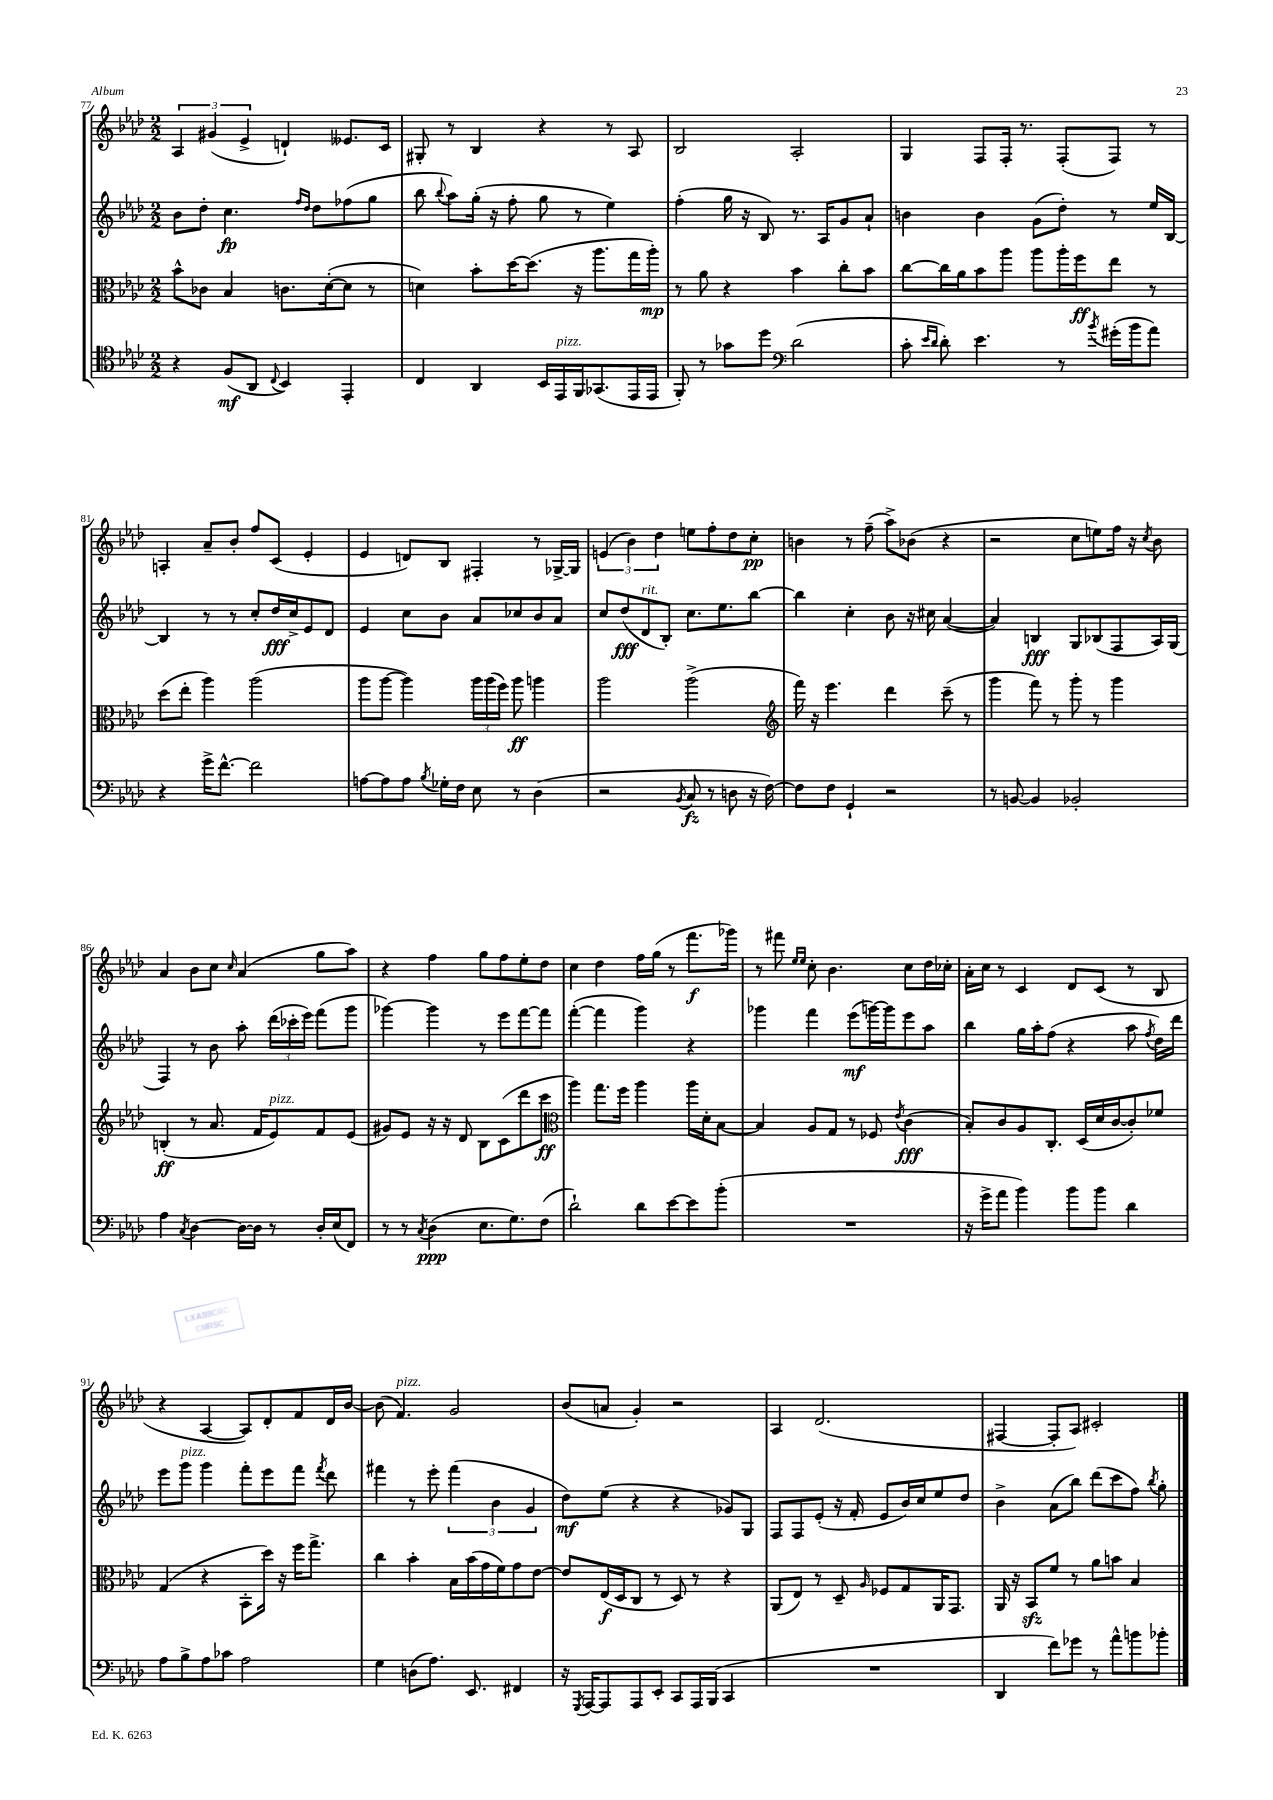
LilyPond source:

<<
\new StaffGroup <<
\new Staff = "s0" {
    \clef treble \key aes \major \numericTimeSignature \time 2/2
    \autoBeamOff \tuplet 3/2 { aes4 gis'4( ees'4-> } d'4-!) eeses'8.[ c'16] |
    gis8-. r8 bes4 r4 r8 aes8 |
    bes2 aes2-. |
    g4 f8[ f16]-. r8. f8[-.( f8]) r8 |
    a4-. aes'8[-- bes'8]-. f''8[ c'8]( ees'4-. |
    ees'4 d'8[) bes8] fis4-. r8 ges16[~-> ges16] |
    \tuplet 3/2 { e'4( bes'4) des''4 } e''8[ f''8-. des''8 c''8]-.\pp |
    b'4 r8 f''8--( aes''8[->) bes'8]( r4 |
    r2 c''8[ e''8) f''16] r16 \acciaccatura { c''8 } bes'8 |
    aes'4 bes'8[ c''8] \grace { c''16 } aes'4( g''8[ aes''8]) |
    r4 f''4 g''8[ f''8 ees''8-. des''8] |
    c''4 des''4 f''16[ g''16]( r8 f'''8.[\f ges'''16]) |
    r8 fis'''8 \grace { ees''16[ ees''16] } c''8-. bes'4. c''8[ des''16 ces''16]-. |
    aes'16[-. c''16] r8 c'4 des'8[ c'8]( r8 bes8 |
    r4 aes4~ aes8[) des'8-. f'8 des'16 bes'16]~ |
    bes'8( f'4.^\markup { \italic "pizz." }) g'2 |
    bes'8[( a'8] g'4-.) r2 |
    aes4 des'2.( |
    fis4~ fis8[-. aes8]) cis'2-. \bar "|." |
}
\new Staff = "s1" {
    \clef treble \key aes \major \numericTimeSignature \time 2/2
    \autoBeamOff bes'8[ des''8]-. c''4.\fp \grace { f''16[ des''16] } des''8[ fes''8( g''8] |
    bes''8 \appoggiatura { bes''8 } aes''8[) g''16]-.( r16 f''8-. g''8 r8 ees''4) |
    f''4-.( g''16 r16 bes8) r8. aes16[ g'8 aes'8]-! |
    b'4 b'4 g'8[( des''8]-.) r8 ees''16[ bes16]~ |
    bes4 r8 r8 c''8[-. des''16\fff c''16-> ees'8 des'8] |
    ees'4 c''8[ bes'8] aes'8[ ces''8 bes'8 aes'8] |
    c''8[ des''8\fff( des'8^\markup { \italic "rit." } bes8]-.) c''8.[ ees''8. bes''8]~ |
    bes''4 c''4-. bes'8 r16 cis''16 aes'4~( |
    aes'4) b4\fff g8[ bes8( f8 aes16) g16]( |
    f4) r8 bes'8 aes''8-. \tuplet 3/2 { des'''16[( ces'''16-. ees'''16]) } f'''8[( g'''8] |
    ges'''4~) ges'''4 r8 ees'''8[ f'''8~ f'''8] |
    f'''4~-.( f'''4 g'''4) r4 |
    ges'''4 f'''4 ees'''8[\mf( g'''16~) g'''16 ees'''8 aes''8] |
    bes''4 g''16[ aes''16-. f''8]( r4 aes''8 \acciaccatura { f''8 } des''16[) des'''16] |
    ees'''8[ g'''8]^\markup { \italic "pizz." } g'''4 f'''8[-. ees'''8 f'''8] \acciaccatura { f'''8 } des'''8 |
    fis'''4 r8 ees'''8-. \tuplet 3/2 { fis'''4( bes'4 g'4 } |
    des''8[\mf) ees''8]( r4 r4 ges'8[) g8] |
    f8[ f8 ees'8]-.( r16 f'16-. ees'8[ bes'16) c''16 ees''8 des''8] |
    bes'4-> aes'8[( bes''8]) des'''8[( c'''8 f''8]) \acciaccatura { bes''8 } g''8-. \bar "|." |
}
\new Staff = "s2" {
    \clef alto \key aes \major \numericTimeSignature \time 2/2
    \autoBeamOff bes'8[-^ ces'8] bes4 c'8.[ des'16~-.( des'8] r8 |
    d'4) bes'8[-. des''16~ des''8.]( r16 aes''8.[ g''16 aes''16]-.\mp) |
    r8 aes'8 r4 bes'4 c''8[-. bes'8] |
    c''8[~ c''16 aes'16 bes'8 aes''8] aes''8[ aes''16-. f''16\ff ees''8] r8 |
    des''8[( ees''8]-. aes''4) aes''2( |
    aes''8[ aes''8]~ aes''4) \tuplet 3/2 { aes''16[ aes''16( f''16]) } aes''8\ff a''4 |
    aes''2 aes''2->( |
    \clef treble f'''16) r16 ees'''4. des'''4 c'''8--( r8 |
    g'''4 f'''8) r8 g'''8-. r8 g'''4 |
    b4-.\ff( r8 aes'8. f'16[ ees'8^\markup { \italic "pizz." }) f'8 ees'8]( |
    gis'8[) ees'8] r16 r16 des'8 bes8[ c'8( des'''8 c'''8]\ff |
    \clef alto aes''4) g''8.[ f''16] aes''4 aes''16[ des'16-. bes8]~ |
    bes4 aes8[ g8] r8 fes8 \acciaccatura { ees'8 } c'4\fff( |
    bes8[-.) c'8 aes8 c8.]-. des16[( des'16 c'16~ c'8-.) fes'8] |
    g4( r4 bes,8[-. des''16]) r16 f''16[ g''8.]-> |
    c''4 bes'4-. bes16[ bes'16( g'16 f'16) g'8 ees'8]~ |
    ees'8[ ees16\f( des16 c8] r8 des8) r8 r4 |
    aes,8[( ees8]) r8 des8-- \grace { aes16 } fes8[ g8 aes,16 g,8.] |
    aes,16 r16 bes,8[\sfz f'8] r8 aes'8[ b'8] bes4 \bar "|." |
}
\new Staff = "s3" {
    \clef tenor \key aes \major \numericTimeSignature \time 2/2
    \autoBeamOff r4 f8[\mf( aes,8] \appoggiatura { c8 } bes,4) ees,4-. |
    c4 aes,4 bes,16[ ees,16^\markup { \italic "pizz." } f,16 ges,8.( ees,16 ees,16] |
    f,8-.) r8 ges'8[ des''8] \clef bass des'2( |
    c'8-. \grace { ees'16[ des'16] } des'8-.) ees'4. r8 \acciaccatura { bes'8 } gis'16[-.( bes'16 aes'8]) |
    r4 g'16[-> f'8.]~-^ f'2 |
    a8[~ a8 a8] \acciaccatura { bes8 } ges16[-. f16] ees8 r8 des4( |
    r2 \acciaccatura { bes,8 } c8\fz r8 d8 r16 f16~) |
    f8[ f8] g,4-! r2 |
    r8 b,8~ b,4 bes,2-. |
    aes4 \acciaccatura { c8 } des4~ des16[~ des16] r8 des16[-. ees16( f,8]) |
    r8 r8 \acciaccatura { c8 } des4\ppp( ees8.[ g8.) f8]( |
    des'2-!) des'8[ ees'8~ ees'8 bes'8]-.( |
    R1 |
    r16 g'16[-> aes'8] bes'4) bes'8[ bes'8] des'4 |
    aes8[ bes8-> aes8 ces'8] aes2 |
    g4 d8[( aes8.]) ees,8. fis,4 |
    r16 \acciaccatura { g,,8 } aes,,16[~ aes,,8 aes,,8 ees,8]-. c,8[ aes,,16 bes,,16]( c,4 |
    R1 |
    des,4 f'8[) ges'8] r8 aes'8[-^ b'8 bes'8]-. \bar "|." |
}
>>
>>
\layout { \context { \Score currentBarNumber = #77 } }
